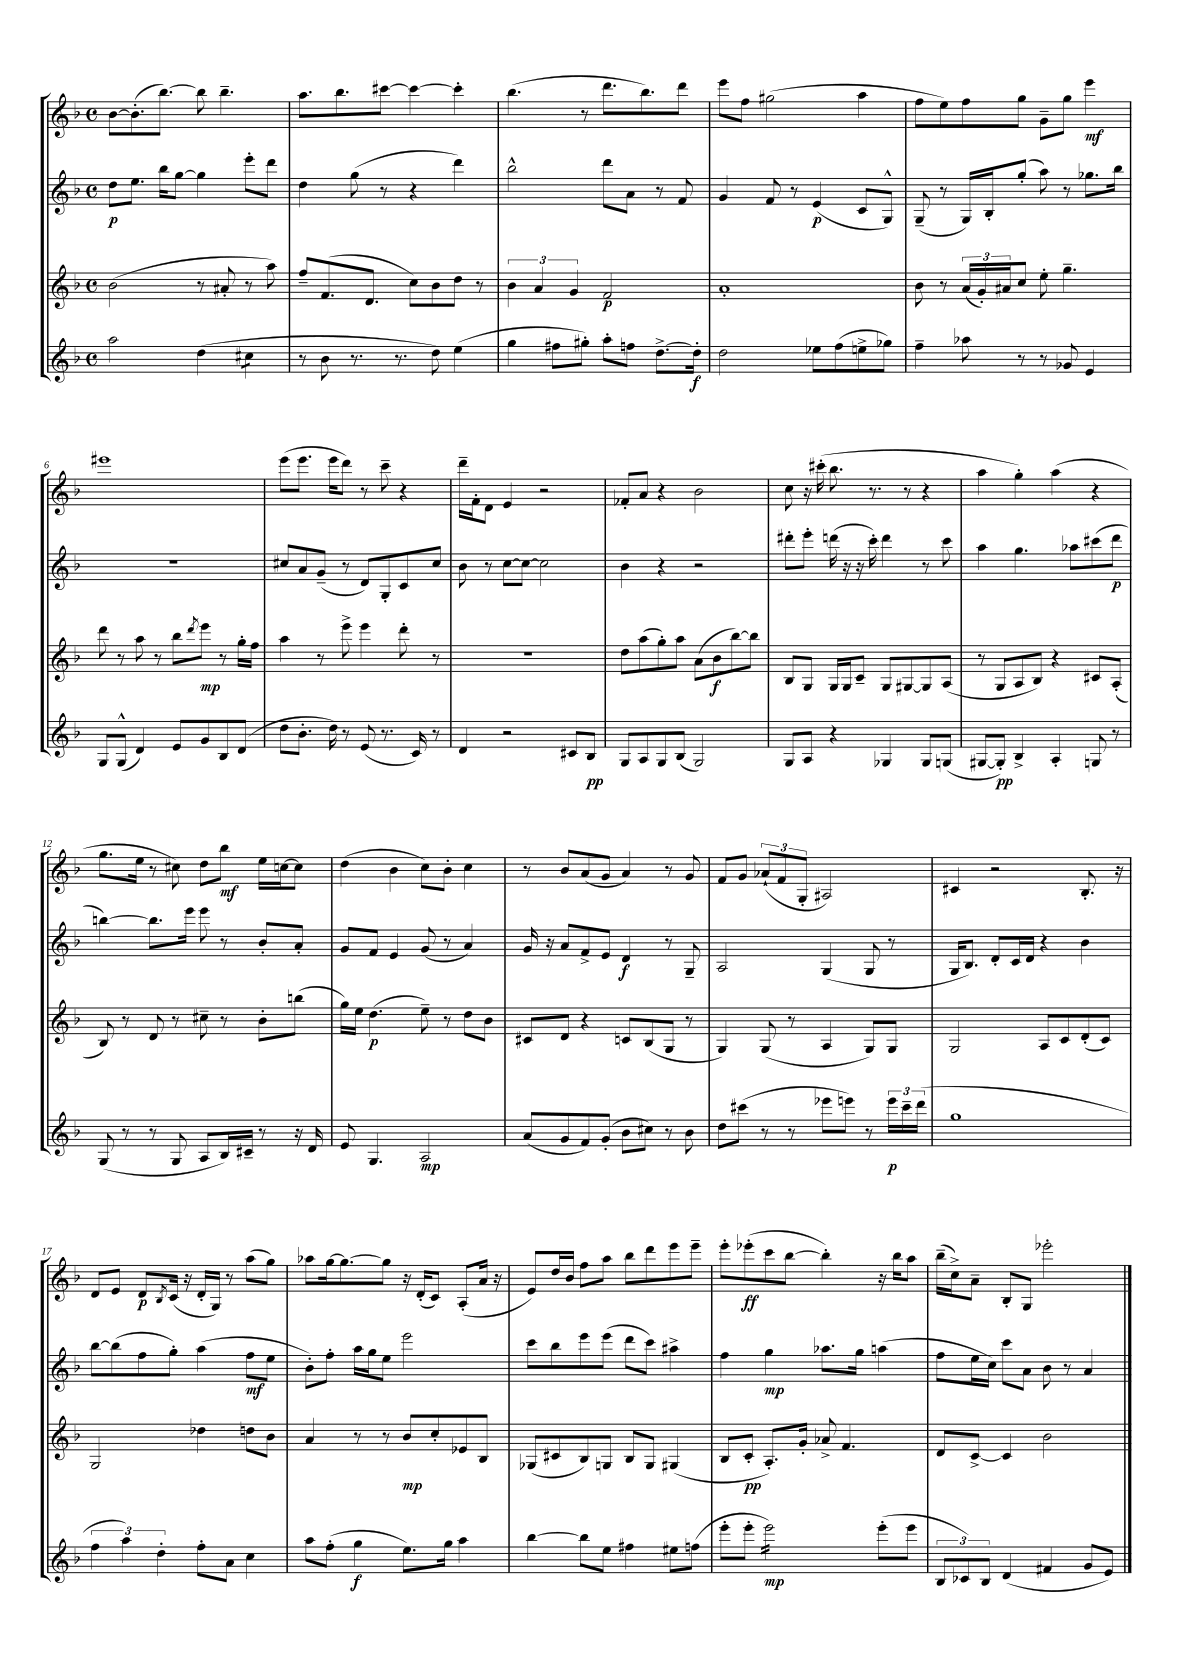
<<
\new StaffGroup <<
\new Staff = "s0" {
    \clef treble \key f \major \defaultTimeSignature \time 4/4
    bes'8~ bes'8.-.( bes''8.~) bes''8 bes''4.-- |
    a''8. bes''8. cis'''8~ cis'''4~ cis'''4-. |
    bes''4.( r8 d'''8. bes''8.) d'''8 |
    e'''8 f''8 gis''2( a''4 |
    f''8 e''8) f''8 g''8 g'8-- g''8 e'''4\mf |
    eis'''1 |
    e'''8( e'''8. e'''16 d'''8) r8 c'''8-- r4 |
    d'''16-- f'16-. d'8 e'4 r2 |
    fes'8-. a'8 r4 bes'2 |
    c''8 r16 cis'''16-.( bes''8. r8. r8 r4 |
    a''4 g''4-.) a''4( r4 |
    g''8. e''16 r8 cis''8) d''8 bes''8\mf e''16 c''16~ c''8 |
    d''4( bes'4 c''8) bes'8-. c''4 |
    r8 bes'8 a'8( g'8 a'4) r8 g'8 |
    f'8 g'8 \tuplet 3/2 { aes'8-!( f'8 g8-. } ais2) |
    cis'4 r2 bes8.-. r16 |
    d'8 e'8 d'8\p \acciaccatura { bes8 } c'16( r16 d'16-. g16) r8 a''8( g''8) |
    aes''8 g''16~ g''8.~ g''8 r16 d'16-.( c'8) a8-.( a'16 r16 |
    e'8) d''16 bes'16 f''8 a''8 bes''8 d'''8 e'''8 e'''8-- |
    e'''8-. ees'''8-.\ff( c'''8 bes''8~ bes''4-.) r16 bes''16 a''8 |
    bes''16--( c''16->) a'8-- bes8-. g8 ees'''2-. \bar "|." |
}
\new Staff = "s1" {
    \clef treble \key f \major \defaultTimeSignature \time 4/4
    d''8\p e''8. bes''16 g''8~ g''4 e'''8-. d'''8 |
    d''4 g''8( r8 r4 d'''4) |
    bes''2-^ d'''8 a'8 r8 f'8 |
    g'4 f'8 r8 e'4\p( c'8 g8-^) |
    g8--( r8 g16) bes16-. g''8-.( a''8) r8 ges''8. bes''16 |
    R1 |
    cis''8 a'8 g'8--( r8 d'8) g8-. c'8 cis''8 |
    bes'8 r8 c''8~ c''8~ c''2 |
    bes'4 r4 r2 |
    dis'''8-. e'''8-. d'''16( r16 r16 c'''16-.) d'''4 r8 c'''8 |
    a''4 g''4. aes''8 cis'''8( d'''8\p |
    b''4~) b''8. e'''16 e'''8 r8 bes'8-. a'8-. |
    g'8 f'8 e'4 g'8( r8 a'4) |
    g'16 r16 a'8 f'8-> e'8 d'4\f r8 g8-- |
    a2 g4( g8 r8 |
    g16 bes8.) d'8-. c'16 d'16 r4 bes'4 |
    bes''8~ bes''8( f''8 g''8-.) a''4( f''8\mf e''8 |
    bes'8-.) f''8-. a''16 g''16 e''8 e'''2 |
    c'''8 bes''8 e'''8 e'''8( d'''8 c'''8) ais''4-> |
    f''4 g''4\mp aes''8. g''16 a''4( |
    f''8 e''16 c''16) c'''8 a'8 bes'8 r8 a'4 \bar "|." |
}
\new Staff = "s2" {
    \clef treble \key f \major \defaultTimeSignature \time 4/4
    bes'2( r8 ais'8-. r8 a''8) |
    f''8-- f'8.( d'8. c''8) bes'8 d''8 r8 |
    \tuplet 3/2 { bes'4 a'4 g'4 } f'2\p |
    a'1-. |
    bes'8 r8 \tuplet 3/2 { a'16( g'16-.) ais'16 } c''8 e''8-. g''4.-- |
    d'''8 r8 a''8 r8 bes''8 \acciaccatura { d'''8 } e'''8\mp r8 g''16-. f''16 |
    a''4 r8 e'''8-> e'''4 d'''8-. r8 |
    r1 |
    d''8 a''8( g''8-.) a''8 a'8( bes'8\f bes''8~) bes''8 |
    bes8 g8 g16 g16 c'8-- g8 gis8~ gis8 a8( |
    r8 g8 a8 bes8) r4 cis'8 a8-.( |
    bes8) r8 d'8 r8 cis''8-- r8 bes'8-. b''8( |
    g''16) e''16 d''4.\p( e''8--) r8 d''8 bes'8 |
    cis'8 d'8 r4 c'8 bes8( g8 r8 |
    g4) g8( r8 a4 g8) g8 |
    g2 a8 c'8 d'8-.( c'8) |
    g2 des''4 d''8 bes'8 |
    a'4 r8 r8 bes'8\mp c''8-. ees'8 bes8 |
    ges8( cis'8 bes8) g8 bes8 g8 gis4( |
    bes8 c'8-.\pp a8.-.) g'16-. aes'8-> f'4. |
    d'8 c'8~-> c'4 bes'2 \bar "|." |
}
\new Staff = "s3" {
    \clef treble \key f \major \defaultTimeSignature \time 4/4
    a''2 d''4( cis''4:8 |
    r8 bes'8 r8. r8. d''8) e''4( |
    g''4 fis''8 gis''8-.) a''8-. f''8 d''8.~-> d''16-.\f |
    d''2 ees''8 f''8( e''8-> ges''8) |
    f''4-- aes''8 r8 r8 ges'8 e'4 |
    g8 g8-^( d'4) e'8 g'8 bes8 d'8( |
    d''8 bes'8.-. d''16) r8 e'8( r8. c'16) r8 |
    d'4 r2 cis'8 bes8\pp |
    g8 a8 g8 bes8( g2) |
    g8 a8 r4 ges4 ges8 g8( |
    gis8~ gis8-.\pp) bes4-> a4-. g8 r8 |
    g8( r8 r8 g8 a8 bes16) cis'16-- r8 r16 d'16 |
    e'8 g4. a2\mp |
    a'8( g'8 f'8) g'8-.( bes'8 cis''8) r8 bes'8 |
    d''8 cis'''8( r8 r8 ees'''8 e'''8) r8 \tuplet 3/2 { e'''16\p cis'''16-- d'''16( } |
    g''1 |
    \tuplet 3/2 { f''4 a''4) d''4-. } f''8-. a'8 c''4 |
    a''8 f''8-.( g''4\f e''8.) g''16 a''4 |
    bes''4~ bes''8 e''8 fis''4 eis''8 f''8( |
    e'''8-. e'''8-. e'''2:16\mp) e'''8-.( e'''8 |
    \tuplet 3/2 { bes8 ces'8) bes8 } d'4( fis'4 g'8 e'8) \bar "|." |
}
>>
>>
